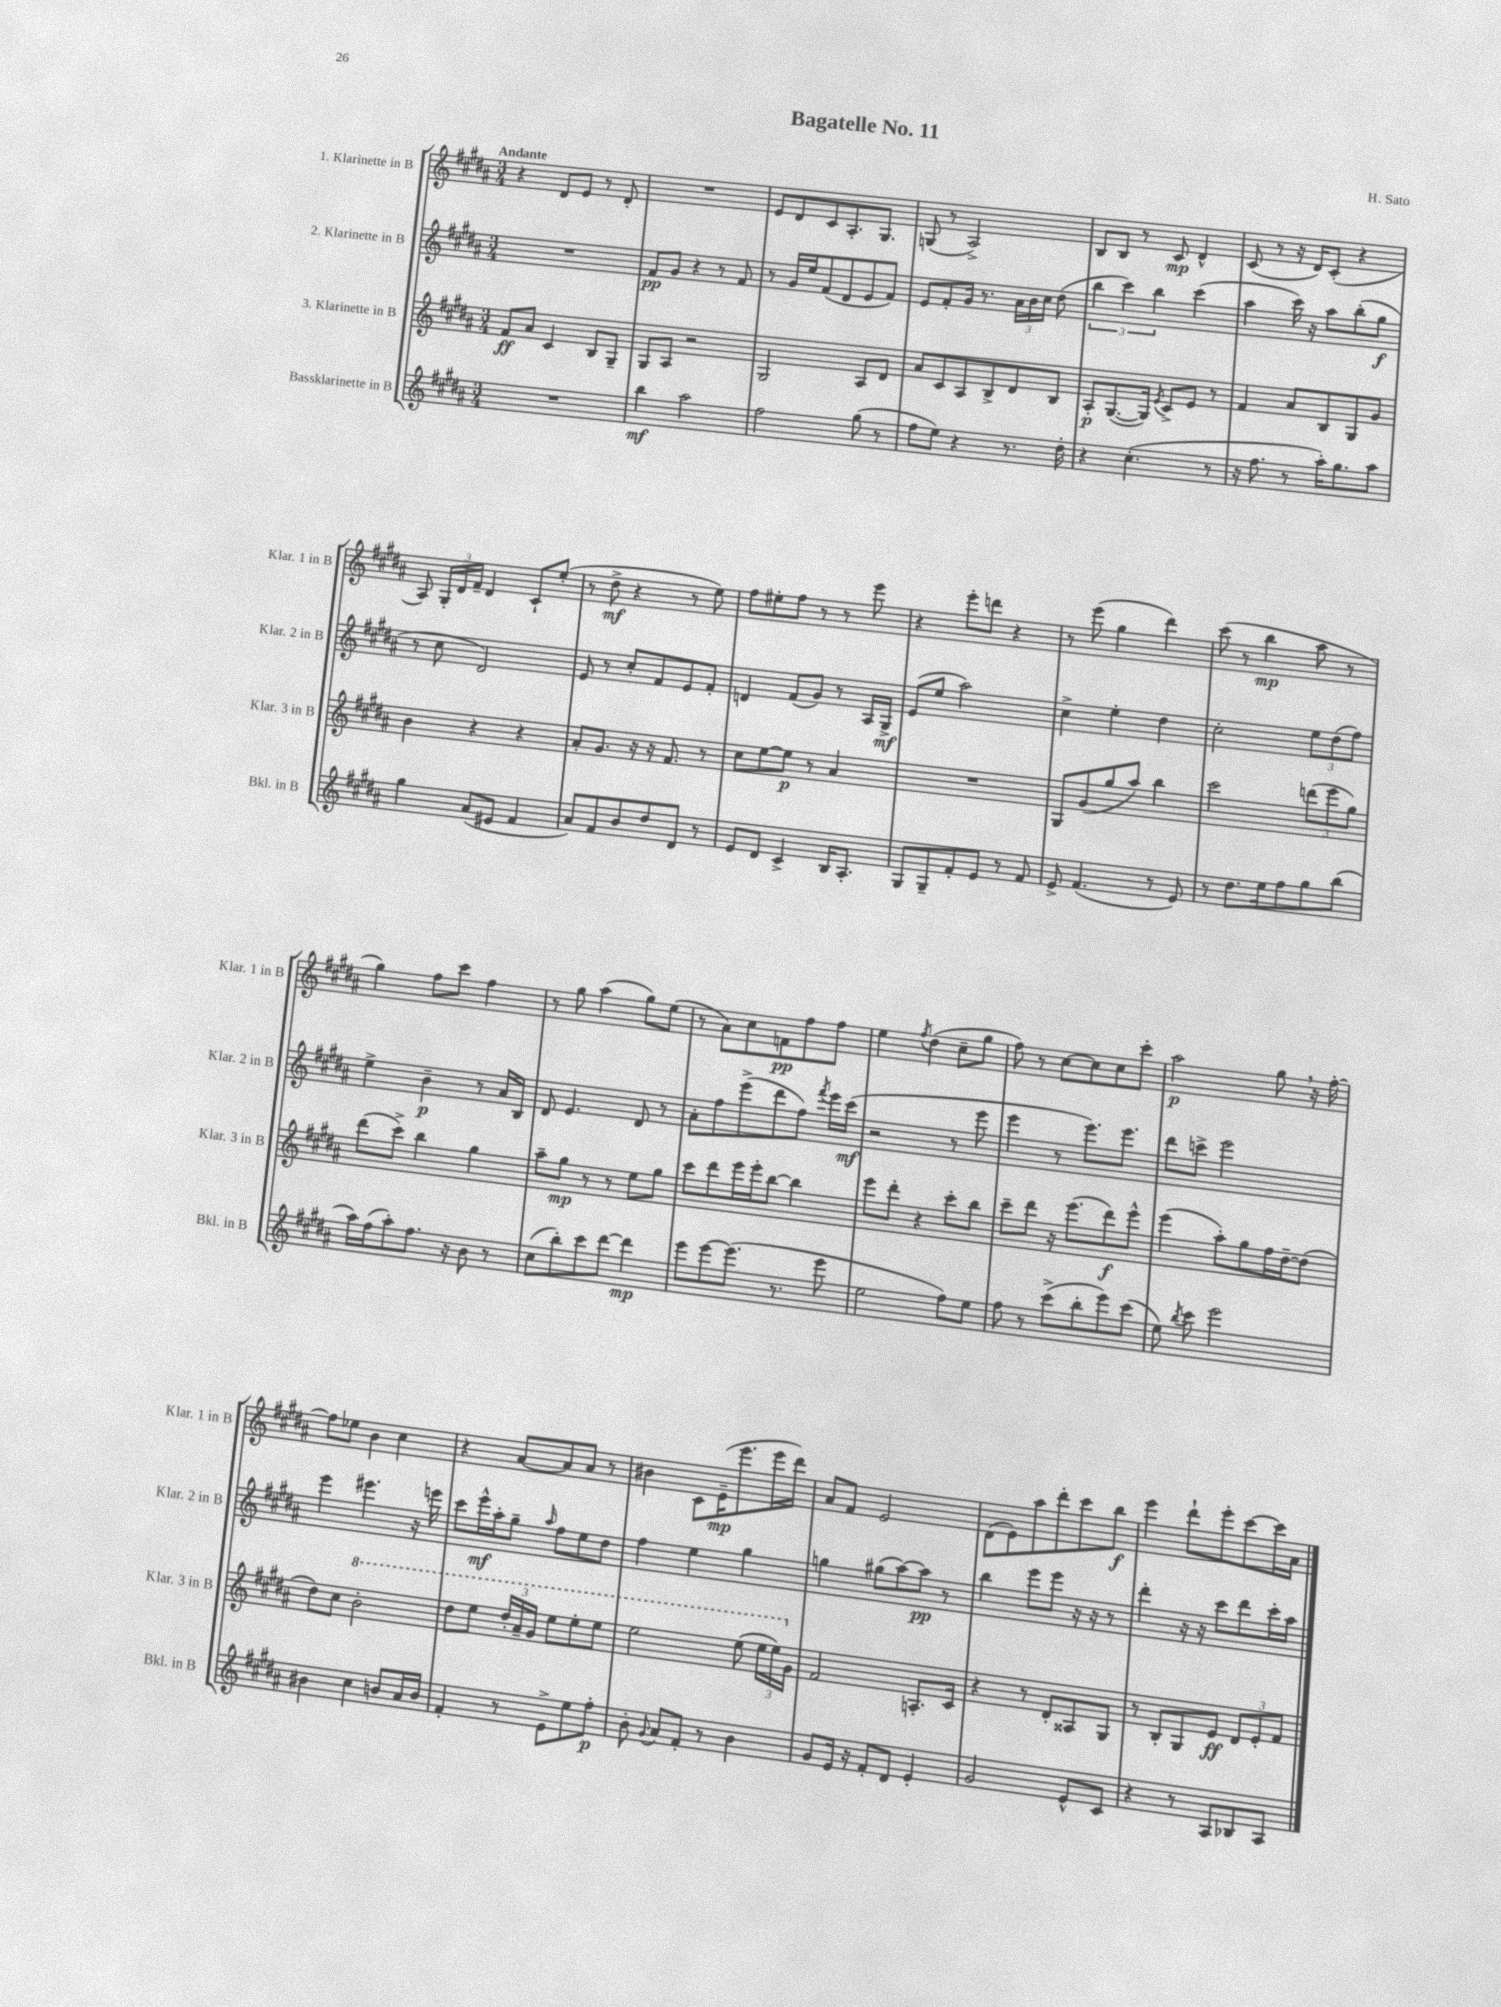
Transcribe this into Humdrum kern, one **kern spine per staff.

**kern	**dynam	**kern	**dynam	**kern	**dynam	**kern	**dynam
*part4	*part4	*part3	*part3	*part2	*part2	*part1	*part1
*staff4	*staff4	*staff3	*staff3	*staff2	*staff2	*staff1	*staff1
*I"Bassklarinette in B	*	*I"3. Klarinette in B	*	*I"2. Klarinette in B	*	*I"1. Klarinette in B	*
*I'Bkl. in B	*	*I'Klar. 3 in B	*	*I'Klar. 2 in B	*	*I'Klar. 1 in B	*
*clefG2	*	*clefG2	*	*clefG2	*	*clefG2	*
*k[f#c#g#d#a#]	*	*k[f#c#g#d#a#]	*	*k[f#c#g#d#a#]	*	*k[f#c#g#d#a#]	*
*M3/4	*	*M3/4	*	*M3/4	*	*M3/4	*
=1	=1	=1	=1	=1	=1	=1	=1
!	!	!	!	!	!	!LO:TX:a:B:t=Andante	!
2.r	.	8f#/L	ff	2.r	.	4r	.
.	.	8a#/J	.	.	.	.	.
.	.	4c#/	.	.	.	8d#/L	.
.	.	.	.	.	.	8e/J	.
.	.	8B/L	.	.	.	8r	.
.	.	8G#~/J	.	.	.	8d#'/	.
=2	=2	=2	=2	=2	=2	=2	=2
4bb\	mf	8G#/L	.	8f#/L	pp	2.r	.
.	.	8A#/J	.	8g#/J	.	.	.
2aa#\	.	2r	.	4r	.	.	.
.	.	.	.	8r	.	.	.
.	.	.	.	8f#/	.	.	.
=3	=3	=3	=3	=3	=3	=3	=3
2ff#\	.	2G#/	.	8r	.	8e/L	.
.	.	.	.	16g#/LL	.	8d#/	.
.	.	.	.	16ee/J	.	.	.
.	.	.	.	(8f#/	.	8c#/	.
.	.	.	.	8d#/	.	8.A#'/	.
(8gg#\	.	8A#/L	.	8e/	.	.	.
.	.	.	.	.	.	8.G#/J	.
8r	.	8d#/J	.	8f#/J)	.	.	.
=4	=4	=4	=4	=4	=4	=4	=4
8ff#\L	.	8a#/L	.	8e/L	.	(8Gn/	.
8ee\J)	.	8c#/	.	8f#'/	.	8r	.
4r	.	8A#/	.	16g#/Jk	.	2A#^/)	.
.	.	.	.	8.r	.	.	.
.	.	8B^/	.	.	.	.	.
8.r	.	8d#/	.	24a#\LL	.	.	.
.	.	.	.	24b\	.	.	.
.	.	.	.	24cc#\JJ	.	.	.
.	.	8B/J	.	(8dd#\	.	.	.
16dd#'\	.	.	.	.	.	.	.
=5	=5	=5	=5	=5	=5	=5	=5
4r	.	8A#'/L	p	6bb\	.	8B/L	.
.	.	([8.G#/	.	.	.	8B/J	.
.	.	.	.	6ccc#\)	.	.	.
(4.cc#'\	.	.	.	.	.	8r	.
.	.	16G#/Jk])	.	.	.	.	.
.	.	.	.	6bb\	.	.	.
.	.	8qe/	.	.	.	.	.
.	.	8c#^/L	.	.	.	8c#/	mp
.	.	8e/J	.	(4ccc#\	.	4d#^^/	.
8r	.	8r	.	.	.	.	.
=6	=6	=6	=6	=6	=6	=6	=6
16r	.	4f#/	.	4aa#\	.	(8c#/	.
8.ff#\	.	.	.	.	.	.	.
.	.	.	.	.	.	8r	.
8r	.	8a#/L	.	16ccc#\)	.	16r	.
.	.	.	.	16r	.	16d#/KL)	.
16aa#'\KL)	.	8B/	.	8aa#\L	.	(8c#'/J	.
8.gg#\	.	.	.	.	.	.	.
.	.	8G#/	.	(8bb'\	.	4r	.
8aa#\J	.	8g#/J	.	8gg#\J	f	.	.
!!LO:LB:g=z
=7	=7	=7	=7	=7	=7	=7	=7
4gg#\	.	4b\	.	8r	.	8A#/)	.
.	.	.	.	8cc#\	.	24G#'/LL	.
.	.	.	.	.	.	24d#/	.
.	.	.	.	.	.	24f#~/JJ	.
(8a#/L	.	4r	.	2d#/)	.	4d#/	.
8e#X/J	.	.	.	.	.	.	.
4f#/	.	4r	.	.	.	8c#`/L	.
.	.	.	.	.	.	(8ee'/J	.
=8	=8	=8	=8	=8	=8	=8	=8
8a#/L)	.	8a#'/L	.	8e/	.	8r	.
8f#/	.	8.g#/J	.	8r	.	8dd#^\	mf
8b/	.	.	.	8cc#'/L	.	4r	.
.	.	16r	.	.	.	.	.
8dd#/	.	16r	.	8f#/	.	.	.
.	.	8.f#/	.	.	.	.	.
8d#/J	.	.	.	8e/	.	8r	.
8r	.	8r	.	8f#'/J	.	8ee\)	.
=9	=9	=9	=9	=9	=9	=9	=9
8e/L	.	8cc#\L	.	4dn/	.	8ff#\L	.
8d#/J	.	[8ee\	.	.	.	8ee#X'\	.
4c#^/	.	8ee\J]	p	(8f#/L	.	8ff#\J	.
.	.	8r	.	8g#/J)	.	8r	.
16B/KL	.	4a#/	.	8r	.	8r	.
8.A#'/J	.	.	.	.	.	.	.
.	.	.	.	16A#/LL	.	8eee\	.
.	.	.	.	16G#^/JJ	mf	.	.
=10	=10	=10	=10	=10	=10	=10	=10
8G#/L	.	2.r	.	(8e/L	.	4r	.
8G#~/	.	.	.	8ee/J	.	.	.
8f#'/	.	.	.	2aa#\)	.	8eee'\L	.
8e/J	.	.	.	.	.	8dddn\J	.
8r	.	.	.	.	.	4r	.
8f#/	.	.	.	.	.	.	.
=11	=11	=11	=11	=11	=11	=11	=11
8e^/	.	8G#/L	.	4cc#^\	.	8r	.
(4.f#/	.	(8g#/	.	.	.	(8eee\	.
.	.	8gg#/	.	4ee'\	.	4gg#\	.
.	.	8aa#/J)	.	.	.	.	.
8r	.	4bb\	.	4dd#\	.	4ddd#\)	.
8e/)	.	.	.	.	.	.	.
=12	=12	=12	=12	=12	=12	=12	=12
8r	.	2ccc#\	.	2cc#'\	.	(8ccc#\	.
8.dd#\L	.	.	.	.	.	8r	.
.	.	.	.	.	.	4bb\	mp
16ee\k	.	.	.	.	.	.	.
8ff#\	.	.	.	.	.	.	.
8gg#\	.	(12dddn\L	.	12ee\L	.	8aa#\	.
.	.	12eee\	.	(12dd#\	.	.	.
(8bb\J	.	.	.	.	.	8r	.
.	.	12gg#\J)	.	12ff#\J)	.	.	.
!!LO:LB:g=z
=13	=13	=13	=13	=13	=13	=13	=13
16aa#\LL)	.	(8ddd#\L	.	4ee^\	.	4gg#\)	.
(16ff#\J	.	.	.	.	.	.	.
8aa#'\)	.	8ccc#^\J)	.	.	.	.	.
8.ff#\J	.	4bb\	.	4b~\	p	8ff#\L	.
.	.	.	.	.	.	8ccc#\J	.
16r	.	.	.	.	.	.	.
8b\	.	4gg#\	.	8r	.	4ff#\	.
8r	.	.	.	16a#/LL	.	.	.
.	.	.	.	16B/JJ	.	.	.
=14	=14	=14	=14	=14	=14	=14	=14
(8cc#\L	.	8aa#~\L	.	8d#/	.	8r	.
8bb'\)	.	8gg#\J	mp	4.e/	.	8gg#\	.
8ccc#\	.	8r	.	.	.	(4aa#\	.
[8ddd#\J	.	8r	.	.	.	.	.
4ddd#\]	mp	8ee\L	.	8d#/	.	8gg#\L)	.
.	.	8gg#\J	.	8r	.	(8ee\J	.
=15	=15	=15	=15	=15	=15	=15	=15
8eee\L	.	8ccc#\L	.	8a#'\L	.	8r	.
[8eee\	.	8ddd#\	.	8ff#\	.	8a#\L)	.
(8.eee\J]	.	16eee\L	.	(8eee^\	.	8cc#\	.
.	.	16eee'\J	.	.	.	.	.
.	.	[8bb\J	.	8ddd#\	.	8fn\	pp
8.r	.	.	.	.	.	.	.
.	.	4bb\]	.	8ff#\J)	.	8ff#\	.
.	.	.	.	8qfff#/	.	.	.
8eee\	.	.	.	16eee\LL	.	8ff#\J	.
.	.	.	.	(16ccc#\JJ	mf	.	.
=16	=16	=16	=16	=16	=16	=16	=16
2ee\	.	8eee\L	.	2r	.	4ee\	.
.	.	8ddd#'\J	.	.	.	.	.
.	.	.	.	.	.	8qff#/	.
.	.	4r	.	.	.	(4dd#\	.
8ff#\L)	.	8ccc#'\L	.	8r	.	8cc#~\L	.
8ee\J	.	8bb\J	.	8eee\	.	8gg#\J	.
=17	=17	=17	=17	=17	=17	=17	=17
8ff#\	.	8ccc#~\L	.	4eee\	.	8ff#\)	.
8r	.	8ddd#\J	.	.	.	8r	.
(8ccc#^\L	.	16r	.	8r	.	[8cc#\L	.
.	.	(8.eee\L	.	.	.	.	.
8bb'\	.	.	.	8.eee\L)	.	8cc#\]	.
8eee\)	.	8ddd#\)	f	.	.	8cc#\	.
.	.	.	.	8.eee\J	.	.	.
(8ccc#\J	.	8eee^^\J	.	.	.	8ccc#'\J	.
=18	=18	=18	=18	=18	=18	=18	=18
8ee\)	.	(4eee\	.	8ddd#\L	.	2aa#\	p
8qbb/	.	.	.	.	.	.	.
8ccc#\	.	.	.	8cccn^\J	.	.	.
2eee\	.	8aa#'\L)	.	2eee\	.	.	.
.	.	8gg#\	.	.	.	.	.
.	.	16ff#\L	.	.	.	8gg#,\	.
.	.	[16dd#~\J	.	.	.	.	.
.	.	(8dd#\J]	.	.	.	16r	.
.	.	.	.	.	.	[16ff#'\	.
!!LO:LB:g=z
=19	=19	=19	=19	=19	=19	=19	=19
4b#X\	.	8dd#\L)	.	4eee\	.	8ff#\L]	.
.	.	8cc#\J	.	.	.	8ee-X\J	.
*	*	*8va	*	*	*	*	*
4cc#\	.	2bb'\	.	4.eee#X\	.	4b\	.
8bn/L	.	.	.	.	.	4cc#\	.
16a#/L	.	.	.	16r	.	.	.
16b/JJ	.	.	.	16eeen\	.	.	.
=20	=20	=20	=20	=20	=20	=20	=20
4f#'/	.	8ddd#\L	.	8ccc#\L	.	4r	.
.	.	8eee\J	.	16eee^^\L	mf	.	.
.	.	.	.	16aa#'\J	.	.	.
8r	.	24ddd#'/LL	.	8gg#~\J	.	[8a#/L	.
.	.	24aa#~/	.	.	.	.	.
.	.	24gg#/JJ	.	.	.	.	.
.	.	.	.	16qqaa#/	.	.	.
8e^\L	.	8eee\L	.	8ff#\L	.	8a#/]	.
8ee\	.	8eee'\	.	8ee\	.	8a#/J	.
8ff#'\J	p	8eee\J	.	8dd#\J	.	8r	.
=21	=21	=21	=21	=21	=21	=21	=21
8b'\	.	2eee\	.	4ff#\	.	4b#X\	.
8qqg#/	.	.	.	.	.	.	.
8a#/L	.	.	.	.	.	.	.
8f#'/J	.	.	.	4ee\	.	8c#\L	.
8r	.	.	.	.	.	(16e~\K	mp
.	.	.	.	.	.	8.eee\	.
4b\	.	(8eee\	.	4gg#\	.	.	.
.	.	24eee\LL	.	.	.	16eee\L	.
.	.	24eee\)	.	.	.	.	.
.	.	.	.	.	.	16ddd#\JJ)	.
*	*	*X8va	*	*	*	*	*
.	.	24g#\JJ	.	.	.	.	.
=22	=22	=22	=22	=22	=22	=22	=22
8g#/L	.	2f#/	.	4ggn\	.	8a#/L	.
16e/Jk	.	.	.	.	.	8f#/J	.
16r	.	.	.	.	.	.	.
8f#'/L	.	.	.	(8gg#X\L	.	2e/	.
8d#/J	.	.	.	[8aa#\)	.	.	.
4e'/	.	8.An'/L	.	8aa#\J]	pp	.	.
.	.	.	.	8r	.	.	.
.	.	16c#/Jk	.	.	.	.	.
=23	=23	=23	=23	=23	=23	=23	=23
2g#/	.	4r	.	4bb\	.	(8d#\L	.
.	.	.	.	.	.	8e\)	.
.	.	8r	.	8eee\L	.	8aa#\	.
.	.	8d#'/L	.	8eee\J	.	8ddd#'\	.
8e^^/L	.	8A##X/	.	16r	.	8ccc#\	.
.	.	.	.	16r	.	.	.
8c#/J	.	8G#/J	.	8r	.	8bb\J	f
=24	=24	=24	=24	=24	=24	=24	=24
4r	.	8r	.	4ddd#'\	.	4eee\	.
.	.	8B'/L	.	.	.	.	.
8r	.	8G#/	.	16r	.	8ddd#`\L	.
.	.	.	.	16r	.	.	.
8A#/L	.	8e/J	ff	8ccc#\L	.	8eee'\	.
8B-X/	.	12d#/L	.	8ddd#\	.	[8ccc#\	.
.	.	12e'/	.	.	.	.	.
8A#/J	.	.	.	16ccc#'\L	.	16ccc#\L]	.
.	.	12f#/J	.	.	.	.	.
.	.	.	.	16aa#\JJ	.	16a#\JJ	.
==	==	==	==	==	==	==	==
*-	*-	*-	*-	*-	*-	*-	*-
